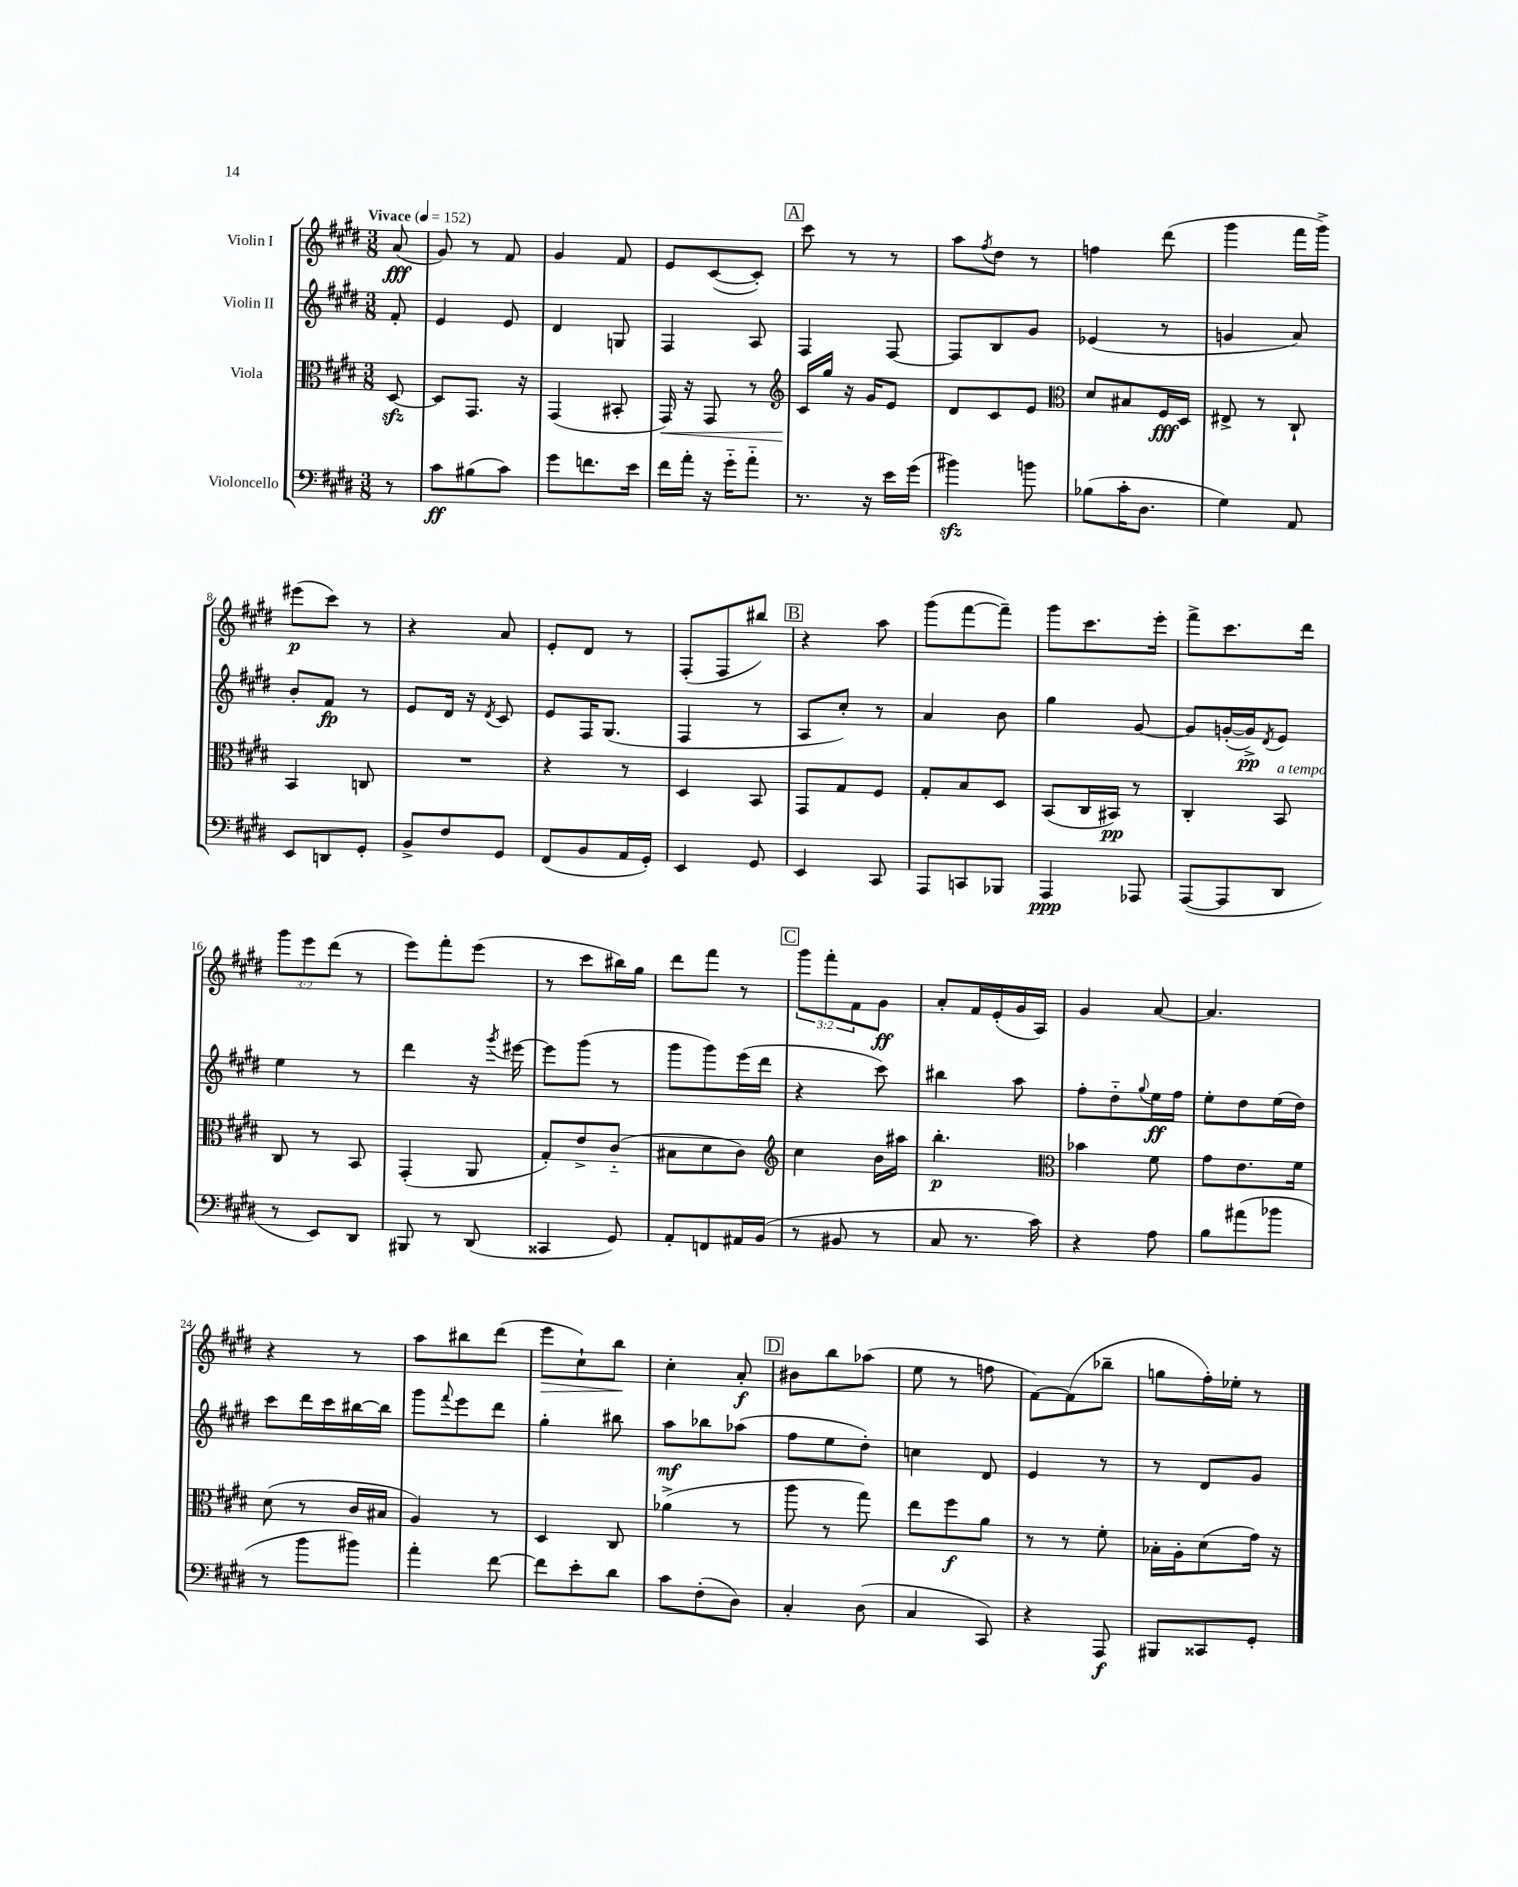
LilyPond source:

<<
\new StaffGroup <<
\new Staff = "s0" \with { instrumentName = "Violin I" } {
    \clef treble \key e \major \numericTimeSignature \time 3/8 \override Staff.TupletNumber.text = #tuplet-number::calc-fraction-text \partial 8 \tempo "Vivace" 4 = 152
    a'8\fff( |
    gis'8) r8 fis'8 |
    gis'4 fis'8 |
    e'8 cis'8~( cis'8-.) |
    \mark \markup { \box "A" } cis'''8 r8 r8 |
    a''8 \acciaccatura { fis''8 } dis''8 r8 |
    f''4 dis'''8( |
    gis'''4 fis'''16 gis'''16->) |
    eis'''8\p( cis'''8) r8 |
    r4 a'8 |
    e'8-. dis'8 r8 |
    fis8-.( fis8 bis''8) |
    \mark \markup { \box "B" } r4 a''8 |
    gis'''8( fis'''8~ fis'''8--) |
    gis'''8 cis'''8. e'''16-. |
    fis'''8-> cis'''8. dis'''16 |
    \tuplet 3/2 { gis'''8 e'''8 dis'''8( } r8 |
    e'''8) fis'''8-. e'''8( |
    r8 cis'''8 bis''16) gis''16 |
    dis'''8 fis'''8 r8 |
    \mark \markup { \box "C" } \tuplet 3/2 { gis'''8 fis'''8-. fis'8 } gis'8\ff |
    a'8-. fis'16 e'16-.( gis'16 a16) |
    gis'4 a'8~ |
    a'4. |
    r4 r8 |
    a''8 bis''8 dis'''8( |
    e'''8\> cis''8-!) b''8\! |
    cis''4-. a'8-.\f |
    \mark \markup { \box "D" } bis'8 b''8 aes''8( |
    e''8 r8 f''8 |
    fis'8~) fis'8( bes''8-- |
    g''8 fis''16-.) ees''16-. r8 \bar "|." |
}
\new Staff = "s1" \with { instrumentName = "Violin II" } {
    \clef treble \key e \major \numericTimeSignature \time 3/8 \partial 8
    fis'8-. |
    e'4 e'8 |
    dis'4 g8 |
    fis4 a8 |
    \mark \markup { \box "A" } fis4 fis8~ |
    fis8 b8 gis'8 |
    ees'4( r8 |
    g'4 a'8) |
    b'8-. fis'8\fp r8 |
    e'8 dis'16 r16 \acciaccatura { dis'8 } cis'8 |
    e'8 fis16 gis8.( |
    fis4 r8 |
    \mark \markup { \box "B" } a8 cis''8-.) r8 |
    a'4 b'8 |
    gis''4 gis'8~ |
    gis'8 g'16~-.( g'16->\pp) \acciaccatura { dis'8 } e'8 |
    e''4 r8 |
    dis'''4 r16 \acciaccatura { gis'''8 } eis'''16~ |
    eis'''8 gis'''8( r8 |
    gis'''8 gis'''8) e'''16( dis'''16 |
    \mark \markup { \box "C" } r4 cis'''8) |
    bis''4 a''8 |
    fis''8-. dis''8-_ \appoggiatura { gis''8 } e''16\ff fis''16 |
    e''8-. dis''8 e''16( dis''16) |
    cis'''8 dis'''16 cis'''16 bis''16~ bis''16 |
    gis'''8 \appoggiatura { fis'''8 } e'''8 dis'''8 |
    gis''4-. bis''8 |
    a''8\mf bes''8 aes''8( |
    \mark \markup { \box "D" } fis''8 e''8 dis''8-.) |
    c''4 dis'8 |
    e'4 r8 |
    r8 dis'8 gis'8 \bar "|." |
}
\new Staff = "s2" \with { instrumentName = "Viola" } {
    \clef alto \key e \major \numericTimeSignature \time 3/8 \partial 8
    dis8~\sfz |
    dis8 gis,8. r16 |
    gis,4( bis,8-. |
    gis,16\<) r16 gis,8 r8 |
    \mark \markup { \box "A" } \clef treble cis'16\! gis''16 r16 gis'16 e'8 |
    dis'8 cis'8 e'8 |
    \clef alto dis'8 bis8 fis16\fff dis16 |
    eis8-> r8 cis8-! |
    b,4 c8 |
    R4. |
    r4 r8 |
    dis4 b,8 |
    \mark \markup { \box "B" } gis,8 gis8 fis8 |
    gis8-. b8 dis8 |
    b,8( cis16 bis,16\pp) r8 |
    cis4-. b,8^\markup { \italic "a tempo" } |
    cis8 r8 b,8 |
    gis,4-.( a,8 |
    gis8-.) e'8-> cis'8-_( |
    bis8 dis'8 cis'8) |
    \mark \markup { \box "C" } \clef treble cis''4 b'16 ais''16 |
    b''4.-.\p |
    \clef alto bes'4 fis'8 |
    gis'8 e'8. fis'16 |
    dis'8( r8 cis'16 bis16 |
    a4) r8 |
    dis4 cis8 |
    aes'4->( r8 |
    \mark \markup { \box "D" } a''8 r8 gis''8) |
    e''8 fis''8\f a'8 |
    r8 r8 fis'8-. |
    bes16-. a16-. dis'8( gis'16) r16 \bar "|." |
}
\new Staff = "s3" \with { instrumentName = "Violoncello" } {
    \clef bass \key e \major \numericTimeSignature \time 3/8 \partial 8
    r8 |
    cis'8\ff bis8( cis'8) |
    gis'8 f'8. e'16 |
    fis'16 a'16-. r16 gis'16-_ a'8-_ |
    \mark \markup { \box "A" } r8. r16 e'16 gis'16( |
    bis'4\sfz) b'8 |
    bes8( cis'16-. dis8. |
    gis4) a,8 |
    e,8 d,8 gis,8-. |
    b,8-> fis8 gis,8 |
    fis,8( b,8 a,16 gis,16-.) |
    e,4 gis,8 |
    \mark \markup { \box "B" } e,4 cis,8 |
    a,,8 c,8 bes,,8 |
    a,,4\ppp aes,,8 |
    a,,8~( a,,8 dis,8 |
    r8 e,8) dis,8 |
    bis,,8 r8 dis,8( |
    cisis,4 gis,8) |
    a,8-. f,8 ais,16 b,16( |
    \mark \markup { \box "C" } r8 bis,8 r8 |
    cis8 r8. cis'16) |
    r4 a8 |
    b8 ais'8( bes'8 |
    r8 b'8 bis'8) |
    a'4-. fis'8~ |
    fis'8 e'8-. dis'8 |
    cis'8 fis8-.( dis8) |
    \mark \markup { \box "D" } cis4-. dis8( |
    cis4 cis,8) |
    r4 a,,8\f |
    bis,,8 cisis,8 gis,8-. \bar "|." |
}
>>
>>
